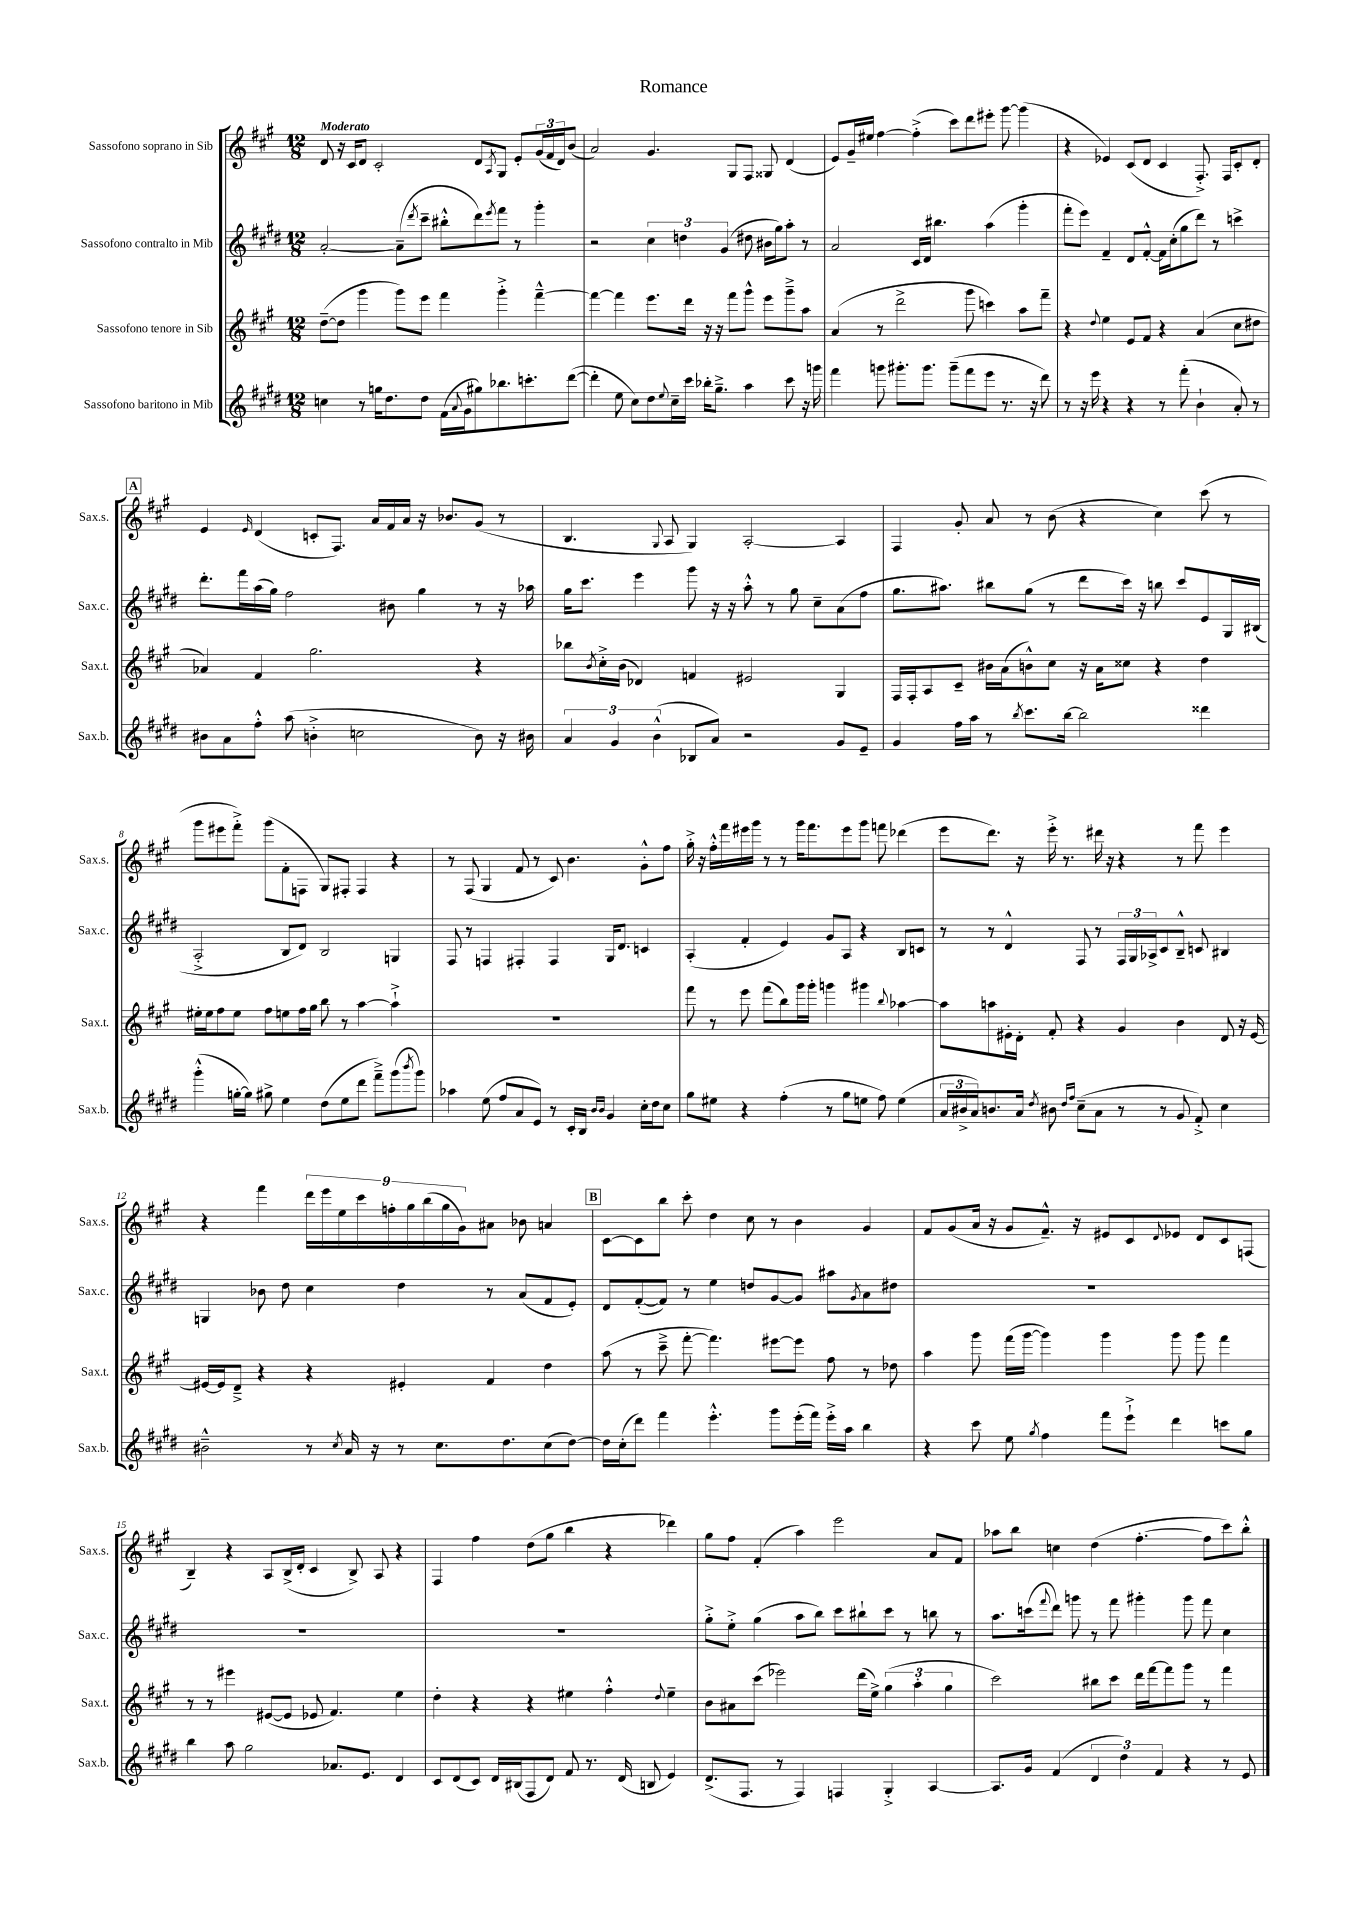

**kern	**kern	**kern	**kern
*part4	*part3	*part2	*part1
*staff4	*staff3	*staff2	*staff1
*I"Sassofono baritono in Mib	*I"Sassofono tenore in Sib	*I"Sassofono contralto in Mib	*I"Sassofono soprano in Sib
*I'Sax.b.	*I'Sax.t.	*I'Sax.c.	*I'Sax.s.
*clefG2	*clefG2	*clefG2	*clefG2
*k[f#c#g#d#]	*k[f#c#g#]	*k[f#c#g#d#]	*k[f#c#g#]
*M12/8	*M12/8	*M12/8	*M12/8
=1	=1	=1	=1
!	!	!	!LO:TX:a:B:t=Moderato
4ccn\	([8dd~\L	[2a'/	8d/
.	8dd\J]	.	16r
.	.	.	16c#/KL
8r	4ggg#\	.	8d/J
16ggn\KL	.	.	2c#'/
8.dd#\	.	.	.
.	8ggg#\L)	(8a~\L]	.
.	.	8qddd#/	.
8dd#\J	8eee\J	8ccc#~\J	.
(16f#\LL	4fff#\	8bb#X'^^\L	.
8qqa/	.	.	.
16g#\J	.	.	.
8gg#X\)	.	8ddd#\)	8d/L
.	.	8qeee/	8qA/
8.bb-X\	4ggg#'^\	8fff#\J	8G#/J
.	.	8r	8e'/L
8.cccn'\	.	.	.
.	[4fff#~^^\	4ggg#'\	(24g#/L
.	.	.	24f#/
.	.	.	24d/J)
([8ddd#\J	.	.	(8b/J
=2	=2	=2	=2
4ddd#'\]	4fff#\_	2r	2a/)
8ee\	4fff#\]	.	.
8cc#\L)	.	.	.
8dd#\	8.eee\L	6cc#\	4.g#/
8qqee/	.	.	.
16cc#~\L	.	.	.
.	.	6ddn\	.
16ccc#\JJ	16ddd\Jk	.	.
16bb-X'\KL	16r	.	.
8.gg#~^\J	16r	.	.
.	.	(6g#/	.
.	8fff#\L	.	8G#/L
4aa\	8ggg#^^\J	8dd#X\	8F#/J
.	8eee\L	16b#X\LL	8G##X/
.	.	16gg#\J)	.
8ccc#\	8ggg#~^\	8aa'\J	(4d/
16r	8aa\J	8r	.
16gggn\	.	.	.
=3	=3	=3	=3
4fff#\	(4a/	2a/	8e/L)
.	.	.	16g#~/L
.	.	.	16ee#X/JJ
8gggn\	8r	.	[4ff#\
8.ggg#X'\L	2ddd^\	.	.
.	.	16c#/LL	(4ff#'^\]
8.ggg#\J	.	16d#/JJ	.
.	.	4.bb#X\	.
(8ggg#~\L	.	.	8ccc#\L)
8fff#\	8ggg#\	.	8ddd\
8eee\J	4cccn\)	(4aa\	8eee#X'\J
8.r	.	.	[8ggg#\
.	8aa\L	4ggg#'\	(4ggg#\]
16r	.	.	.
8ddd#\)	8fff#~\J	.	.
=4	=4	=4	=4
8r	4r	8fff#'\L	4r
16r	.	8eee\J)	.
16eee\	.	.	.
.	8qqdd/	.	.
4r	4ee\	4f#~/	4e-X/)
4r	8e/L	8d#/L	(8c#/L
.	8f#/J	[8f#'^^/J	8d/J
8r	4r	16f#\LL]	4c#/
.	.	(16cc#'\J	.
(8fff#'\	.	8gg#\	.
4b`\	(4a/	8ddd#\J)	8.F#'^/)
.	.	8r	.
.	.	.	16F#/KL
8a'/)	8cc#\L	4cccn^\	8c#'/
8r	8dd#X\J	.	8d'/J
!!LO:LB:g=z
!!LO:REH:place=s1:t=A
=5	=5	=5	=5
8b#X\L	4a-X/)	8.ddd#'\L	4e/
8a\	.	.	.
.	.	16fff#\L	.
.	.	.	16qqe/
8ff#'^^\J	4f#/	(16aa\	(4d/
.	.	16gg#\JJ)	.
(8aa\	.	2ff#\	.
4bn'^\	2.gg#\	.	8cn'/L
.	.	.	8.F#/J)
2ccn\	.	.	.
.	.	.	16a/LL
.	.	8b#X\	16f#/
.	.	.	16a/JJ
.	.	4gg#\	16r
.	.	.	8.b-X/L
8b\)	4r	8r	(8g#/J
16r	.	16r	8r
16b#X\	.	16aa-X\	.
=6	=6	=6	=6
6a/	8bb-X\L	16gg#\KL	4.B/
.	.	8.ccc#\J	.
.	8qb/	.	.
.	16cc#'^\L	.	.
6g#/	.	.	.
.	(16b\JJ	.	.
.	4d-X/)	4eee\	.
(6b^^\	.	.	.
.	.	.	8qqG#/
.	.	.	8A/
8B-X/L	4fn/	8ggg#\	4G#/)
8a/J)	.	16r	.
.	.	16r	.
2r	2e#X/	8aa'^^\	[2A'/
.	.	8r	.
.	.	8gg#\	.
.	.	8cc#~\L	.
8g#/L	4G#/	(8a\	4A/]
8e~/J	.	8ff#\J	.
=7	=7	=7	=7
4g#/	16F#/LL	8.gg#\L	4F#/
.	16F#'/J	.	.
.	8A/	.	.
.	.	8.aa#X\J)	.
16ff#\LL	8c#~/J	.	8g#'/
16aa\JJ	.	.	.
8r	16b#X\LL	8bb#X\L	8a/
.	(16a\J	.	.
8qbb/	.	.	.
8.ccc#\L	8bn^^\)	(8gg#\J	8r
.	8cc#\J	8r	(8b\
[16bb\Jk	.	.	.
2bb\]	16r	8ddd#\L	4r
.	16a\KL	.	.
.	8cc##X\J	16ccc#\Jk)	.
.	.	16r	.
.	4r	8bbn\	4cc#\)
.	.	8ccc#/L	.
4ddd##X\	4dd\	8e/	(8ccc#\
.	.	16G#/L	8r
.	.	(16B#X/JJ	.
!!LO:LB:g=z
=8	=8	=8	=8
(4ggg#'^^\	16ee#X'\LL	2A'^/	8ggg#\L
.	16ee#\J	.	.
.	8ff#\	.	8eee#X\
[16ggn'\LL	8ee#\J	.	8fff#'^\J)
16gg\JJ])	.	.	.
8gg#X^\	8ff#\L	.	(8ggg#\L
4ee\	8een\	8B/L	8f#'\
.	16ff#\L	8d#/J)	8Fn\J
.	16gg#\JJ	.	.
(8dd#\L	8bb\	2B/	8G#/L)
8ee\	8r	.	8F#X'/J
8ddd#\J	[4aa\	.	4F#/
8fff#~^\L)	.	.	.
(8ggg#\	4aa`^\]	4Gn/	4r
8qbbb/	.	.	.
8ggg#\J)	.	.	.
=9	=9	=9	=9
4aa-X\	1.r	8F#/	8r
.	.	8r	(8F#/
(8ee\	.	4Fn/	4G#/
8ff#/L	.	.	.
8a/	.	4F#X'/	8f#/
8e/J)	.	.	8r
8r	.	4F#/	8c#/)
16c#'/LL	.	.	4.b\
16B/JJ	.	.	.
16qqb/LL	.	.	.
16qqb/JJ	.	.	.
4g#/	.	16G#/KL	.
.	.	8.d#/J	.
16cc#'\LL	.	4cn/	8g#'^^\L
16dd#\J	.	.	.
8cc#\J	.	.	8ff#\J
=10	=10	=10	=10
8gg#\L	8fff#\	(4A'/	16gg#'^\
.	.	.	16r
8ee#X\J	8r	.	16ff#'^^\LL
.	.	.	16fff#\
4r	8eee\	4f#'/	16eee#X\
.	.	.	16ggg#\JJ
.	(8fff#\L	.	8r
(4ff#'\	8bb\)	4e/)	8r
.	16ggg#\L	.	16ggg#\KL
.	16ggg#'\JJ	.	8.fff#\
8r	4gggn\	8g#/L	.
8gg#\L	.	8A/J	8eee#\
8een\J	4ggg#X\	4r	8ggg#\J
8ff#\)	.	.	8fffn\
.	8qqbb/	.	.
(4ee\	[4aa-X\	8B/L	(4ddd-X\
.	.	8cn/J	.
=11	=11	=11	=11
24a/LL	8aa-\L]	8r	8eee\L
24b#X^/	.	.	.
24a/J)	.	.	.
8.bn/	8aan\	8r	8.ddd\J)
.	16e#X'\L	4d#^^/	.
16a/Jk	16d'\JJ	.	16r
8qdd#/	.	.	.
8b#X\	8f#'/	.	16eee'^\
.	.	.	8.r
16qqdd#/LL	.	.	.
16qqff#/JJ	.	.	.
(8cc#~\L	4r	8F#/	.
8a\J	.	8r	16ddd#X\
.	.	.	16r
8r	4g#/	24F#/LL	4r
.	.	24G#/	.
.	.	24A-X^/J	.
8r	.	8c#/	.
8g#/	4b\	8B~^^/J	8r
8f#'^/)	.	8cn/	8fff#\
4cc#\	8d/	4B#X/	4eee\
.	16r	.	.
.	[16e#/	.	.
!!LO:LB:g=z
=12	=12	=12	=12
2b#X~^^\	16e#X/LL_	4Gn/	4r
.	16e#/J]	.	.
.	8d~^/J	.	.
.	4r	8b-X\	4fff#\
.	.	8dd#\	.
8r	4r	4cc#\	18ddd\LL
.	.	.	18eee\
.	.	.	18ee\
8qcc#/	.	.	.
16a/	.	.	.
.	.	.	18ccc#\
16r	.	.	.
.	.	.	18ffn'\
8r	4e#X'/	4dd#\	.
.	.	.	18gg#\
.	.	.	(18bb\
8.cc#\L	.	.	.
.	.	.	18gg#\
.	.	.	18g#\J)
.	4f#/	8r	8a#X\J
8.dd#\	.	.	.
.	.	(8a/L	8b-X\
(8cc#\	4dd\	8f#/	4an/
[8dd#\J)	.	8e'/J)	.
!!LO:REH:place=s1:t=B
=13	=13	=13	=13
16dd#\LL]	(8aa\	8d#/L	[8c#\L
(16cc#'\J	.	.	.
8ddd#\J)	8r	([8f#'/	8c#\]
4fff#\	8ccc#~^\	8f#/J])	8bb\J
.	[8fff#'\	8r	8ccc#'\
4.eee'^^\	4.fff#\])	4ee\	4dd\
.	.	8ddn/L	8cc#\
8ggg#\L	[8eee#X\L	[8g#/	8r
(16eee'\L	8eee#\J]	8g#/J]	4b\
16fff#\JJ)	.	.	.
16eee'^\LL	8ff#\	8aa#X\L	.
16aa\JJ	.	.	.
.	.	8qg#/	.
4bb\	8r	8a\	4g#/
.	8dd-X\	8dd#X\J	.
=14	=14	=14	=14
4r	4aa\	1.r	8f#/L
.	.	.	(8g#/
8ccc#\	8ggg#\	.	16a/Jk
.	.	.	16r
8ee\	(16fff#\LL	.	8g#/L
.	[16ggg#\JJ	.	.
8qgg#/	.	.	.
4ff#\	4ggg#\])	.	8.f#~^^/J)
.	.	.	16r
8fff#\L	4ggg#\	.	8e#X/L
8eee`^\J	.	.	8c#/
.	.	.	8qqd/
4ddd#\	8ggg#\	.	8e-X/J
.	8ggg#\	.	8d/L
8cccn\L	4fff#\	.	8c#/
8gg#\J	.	.	(8Fn/J
!!LO:LB:g=z
=15	=15	=15	=15
4bb\	8r	1.r	4B~/)
.	8r	.	.
8aa\	4eee#X\	.	4r
2gg#\	.	.	.
.	([8e#X/L	.	8A/L
.	8e#/J]	.	(16B^/L
.	.	.	16d'/JJ
.	8e-X/	.	4c#/
8.a-X/L	4.f#/)	.	.
.	.	.	8B^/)
8.e/J	.	.	.
.	.	.	8A/
4d#/	4ee\	.	4r
=16	=16	=16	=16
8c#/L	4dd'\	1.r	4F#/
(8d#/	.	.	.
8c#/J)	4r	.	4ff#\
16d#/LL	.	.	.
(16B#X/J	.	.	.
8F#/	4r	.	(8dd\L
8d#/J)	.	.	8gg#\J
8f#/	4ee#X\	.	4bb\
8.r	.	.	.
.	4ff#'^^\	.	4r
(16d#/	.	.	.
8Bn/	.	.	.
.	8qqdd/	.	.
4e/)	4ee#~\	.	4ddd-X\)
=17	=17	=17	=17
(8.d#^/L	8b\L	8gg#'^\L	8gg#\L
.	8a#X\	8ee'^\J	8ff#\J
8.F#/J	.	.	.
.	(8ccc#\J	(4gg#\	(4f#'/
8r	2eee-X\)	.	.
4F#/)	.	8aa\L	4aa\)
.	.	8bb\J)	.
4Fn/	.	8ccc#\L	2eee\
.	(16ddd\LL	8bb#X`\	.
.	16ee^\JJ)	.	.
4G#'^/	(6gg#\	8ccc#\J	.
.	.	8r	.
.	6aa'\	.	.
[4A/	.	8bbn\	8a/L
.	6gg#\	.	.
.	.	8r	8f#/J
=18	=18	=18	=18
8.A/L]	2ccc#\)	8.aa\L	8aa-X\L
.	.	.	8bb\J
16g#/Jk	.	(16cccn\k	.
.	.	8qqfff#/	.
(4f#/	.	8ddd#\J)	4ccn\
.	.	8gggn\	.
6d#/	8bb#X\L	8r	(4dd\
.	8ccc#\J	8fff#\	.
6dd#\)	.	.	.
.	16ddd\LL	4ggg#X'\	[4.ff#'\
.	[16fff#\J	.	.
6f#/	.	.	.
.	8fff#\]	.	.
4r	8ggg#\J	8ggg#\	.
.	8r	8fff#\	8ff#\L]
8r	4fff#\	4cc#\	8ccc#\)
8e/	.	.	8bb'^^\J
==	==	==	==
*-	*-	*-	*-
